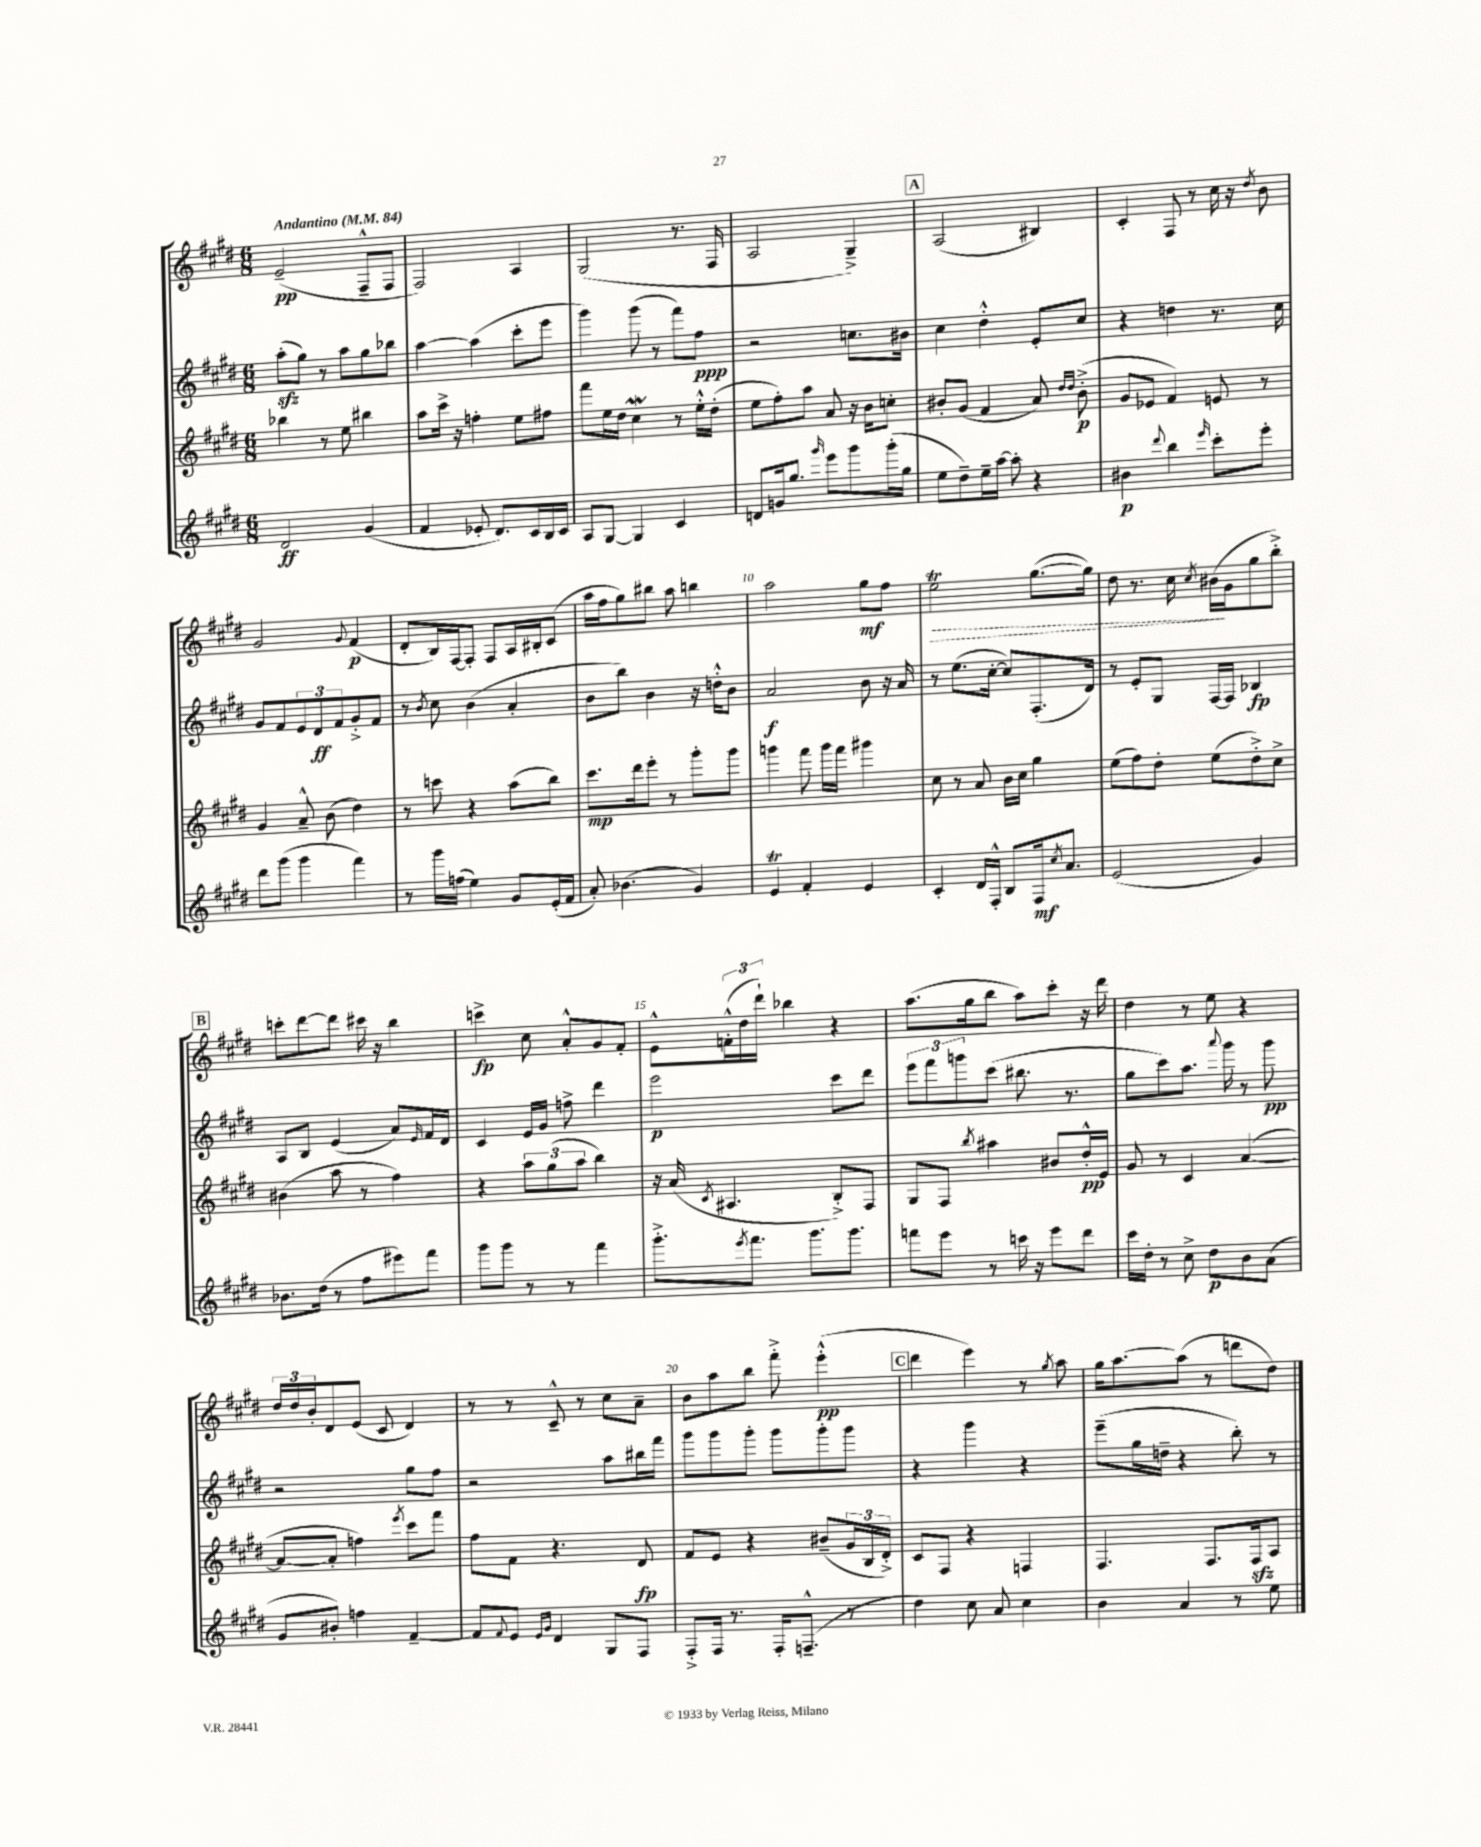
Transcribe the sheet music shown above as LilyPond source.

<<
\new StaffGroup <<
\new Staff = "s0" {
    \clef treble \key e \major \numericTimeSignature \time 6/8 \tempo "Andantino" 4 = 84
    e'2--\pp( fis8---^ fis8 |
    fis2) a4 |
    gis2( r8. fis16 |
    a2 gis4--->) |
    \mark \markup { \box "A" } a2( bis4) |
    cis'4-. fis8 r8 cis''16 r16 \acciaccatura { dis''8 } b'8 |
    gis'2 \appoggiatura { gis'8 } fis'4\p( |
    dis'8-. b16) fis16~ fis8-. fis8 a16 bis16-. cis'8( |
    a''16 fis''16 gis''8) bis''8 a''8 b''4 |
    a''2 gis''8\mf fis''8 |
    \once \override Hairpin.style = #'dashed-line e''2\trill\> gis''8.~( gis''16) |
    dis''8 r8. cis''16 \acciaccatura { cis''8 } bis'16\!( gis'16 gis''8 b''8-.->) |
    \mark \markup { \box "B" } c'''8-. dis'''8~ dis'''8 cis'''16 r16 b''4 |
    c'''4->\fp cis''8 a'8-.-^ gis'8 fis'8-. |
    e'8-^ \tuplet 3/2 { f'16-.-^( dis''16 dis'''16-!) } bes''4 r4 |
    a''8.( gis''16 b''8 a''8) cis'''8-. r16 dis'''16 |
    dis''4 r8 e''8 r4 |
    \tuplet 3/2 { dis''16 dis''16 b'16-. } dis'8 e'8( cis'8 dis'4) |
    r8 r8 cis'8---^ r8 cis''8 a'8-- |
    b'8 a''8 b''8 fis'''8-.-> e'''4-.-^\pp( |
    \mark \markup { \box "C" } dis'''4 e'''4) r8 \acciaccatura { gis''8 } a''8 |
    gis''16 a''8.~ a''8( r8 d'''8 dis''8) \bar "|." |
}
\new Staff = "s1" {
    \clef treble \key e \major \numericTimeSignature \time 6/8
    a''8-.\sfz( gis''8) r8 a''8 gis''8 bes''8 |
    a''4~ a''4( cis'''8-. e'''8 |
    gis'''4) gis'''8( r8 fis'''8) fis''8\ppp |
    r2 c''8. bis'16 |
    \mark \markup { \box "A" } cis''4 dis''4-.-^ e'8-. cis''8 |
    r4 d''4 r8. cis''16 |
    gis'8 fis'8 \tuplet 3/2 { e'8 dis'8\ff fis'8 } gis'8-.-> fis'8 |
    r8 \acciaccatura { b'8 } cis''8 b'4( a'4-. |
    b'8 b''8) b'4 r16 d''16-.-^ b'8 |
    a'2\f b'8 r16 a'16 |
    r8 e''8.( cis''16~-. cis''8) fis8.-.( dis'16) |
    r8 e'8-. gis8 fis16~ fis16 bes4\fp |
    \mark \markup { \box "B" } a8 b8 e'4( a'8) \grace { e'16 } fis'16 dis'16 |
    cis'4 e'16 gis'16 f''8-> dis'''4 |
    e'''2\p cis'''8 dis'''8 |
    \tuplet 3/2 { e'''8 fis'''8 g'''8 } cis'''8( bis''8. r8. |
    gis''8 cis'''8) a''8. \appoggiatura { a'''8 } gis'''16 r8 gis'''8\pp |
    r2 gis''8 fis''8 |
    r2 a''8 bis''16 fis'''16 |
    gis'''8 gis'''8 gis'''8-. gis'''8 gis'''8-. gis'''8 |
    \mark \markup { \box "C" } r4 gis'''4 r4 |
    e'''8--( gis''16 d''16-- r4 b''8-.) r8 \bar "|." |
}
\new Staff = "s2" {
    \clef treble \key e \major \numericTimeSignature \time 6/8
    bes''4 r8 e''8 bis''4 |
    a''8 cis'''16-> r16 f''4-. e''8 fis''8 |
    fis'''8 e''16 dis''16 cis''4\mordent r8 e''16-.-^ dis''16-.( |
    e''8 fis''8-.) a''8 a'8 r16 b'16 c''8-. |
    \mark \markup { \box "A" } bis'8-. gis'8( fis'4 a'8) \grace { dis''16 dis''16 } bis'8-.->\p( |
    gis'8 ees'8 fis'4) e'8 r8 |
    gis'4 a'8---^ b'8( dis''4) |
    r8 c'''8 r4 a''8( b''8) |
    cis'''8.\mp dis'''16 e'''8-. r8 gis'''8-. gis'''8 |
    g'''4 fis'''8 g'''16 fis'''16 gis'''4 |
    cis''8 r8 a'8 b'16 cis''16 gis''4 |
    e''8( fis''8) dis''8-. e''8( dis''8-.->) cis''8-> |
    \mark \markup { \box "B" } bis'4( a''8 r8 fis''4) |
    r4 \tuplet 3/2 { a''8 gis''8( a''8 } b''4) |
    r16 a'16( \acciaccatura { cis'8 } ais4. b8-.->) fis8 |
    gis8 fis8 \acciaccatura { b''8 } ais''4 bis'8 dis''16-.-^\pp e'16 |
    gis'8 r8 cis'4 a'4~( |
    a'8~ a'8-. f''4) \acciaccatura { e'''8 } cis'''8 fis'''8 |
    fis''8 fis'8 r4. dis'8\fp |
    fis'8 e'8 r4 bis'8--( \tuplet 3/2 { gis'16 b16 dis'16-.->) } |
    \mark \markup { \box "C" } cis'8 fis8 r4 f4 |
    fis4. fis8. fis16\sfz a8 \bar "|." |
}
\new Staff = "s3" {
    \clef treble \key e \major \numericTimeSignature \time 6/8
    dis'2\ff gis'4( |
    fis'4 ees'8-. dis'8.) cis'16 b16 cis'16 |
    a8 gis8~ gis4 cis'4 |
    d'8 g'16 gis''8. \grace { gis'''16 } e'''8 gis'''8 gis'''16-.( gis''16 |
    \mark \markup { \box "A" } e''8 dis''8--) e''16-- a''16~ a''8-. r4 |
    bis'4\p \appoggiatura { dis'''8 } b''4 \grace { e'''16 } cis'''8-. e'''8-. |
    dis'''8 gis'''8( gis'''4 fis'''4) |
    r8 gis'''16 f''16( e''4) gis'8 e'16-.( fis'16 |
    a'8-.) bes'4.( gis'4) |
    e'4\trill fis'4-. e'4 |
    cis'4-. dis'16 fis16-.-^ b8 fis16\mf \acciaccatura { cis''8 } a'8. |
    e'2( gis'4) |
    \mark \markup { \box "B" } bes'8. dis''16( r8 fis''8 eis'''8) fis'''8 |
    gis'''8 gis'''8 r8 r8 fis'''4 |
    gis'''8.-.-> \acciaccatura { e'''8 } fis'''8. gis'''8. gis'''8. |
    f'''8 e'''8 r8 c'''16 r16 e'''8 dis'''8 |
    cis'''16 dis''16-. r8 cis''8-> dis''8\p b'8 a'8( |
    gis'8 bis'8-.) f''4 fis'4~-- |
    fis'8 \appoggiatura { fis'8 } e'8 \grace { e'16 gis'16 } dis'4 gis8 fis8 |
    fis8-.-> fis16 r8. fis16-. f8.---^( r8 |
    \mark \markup { \box "C" } dis''4) cis''8 a'8 cis''4 |
    b'4 a'4 r8 e''8 \bar "|." |
}
>>
>>
\layout { \context { \Score \override BarNumber.break-visibility = ##(#f #t #t) barNumberVisibility = #(every-nth-bar-number-visible 5) } }
